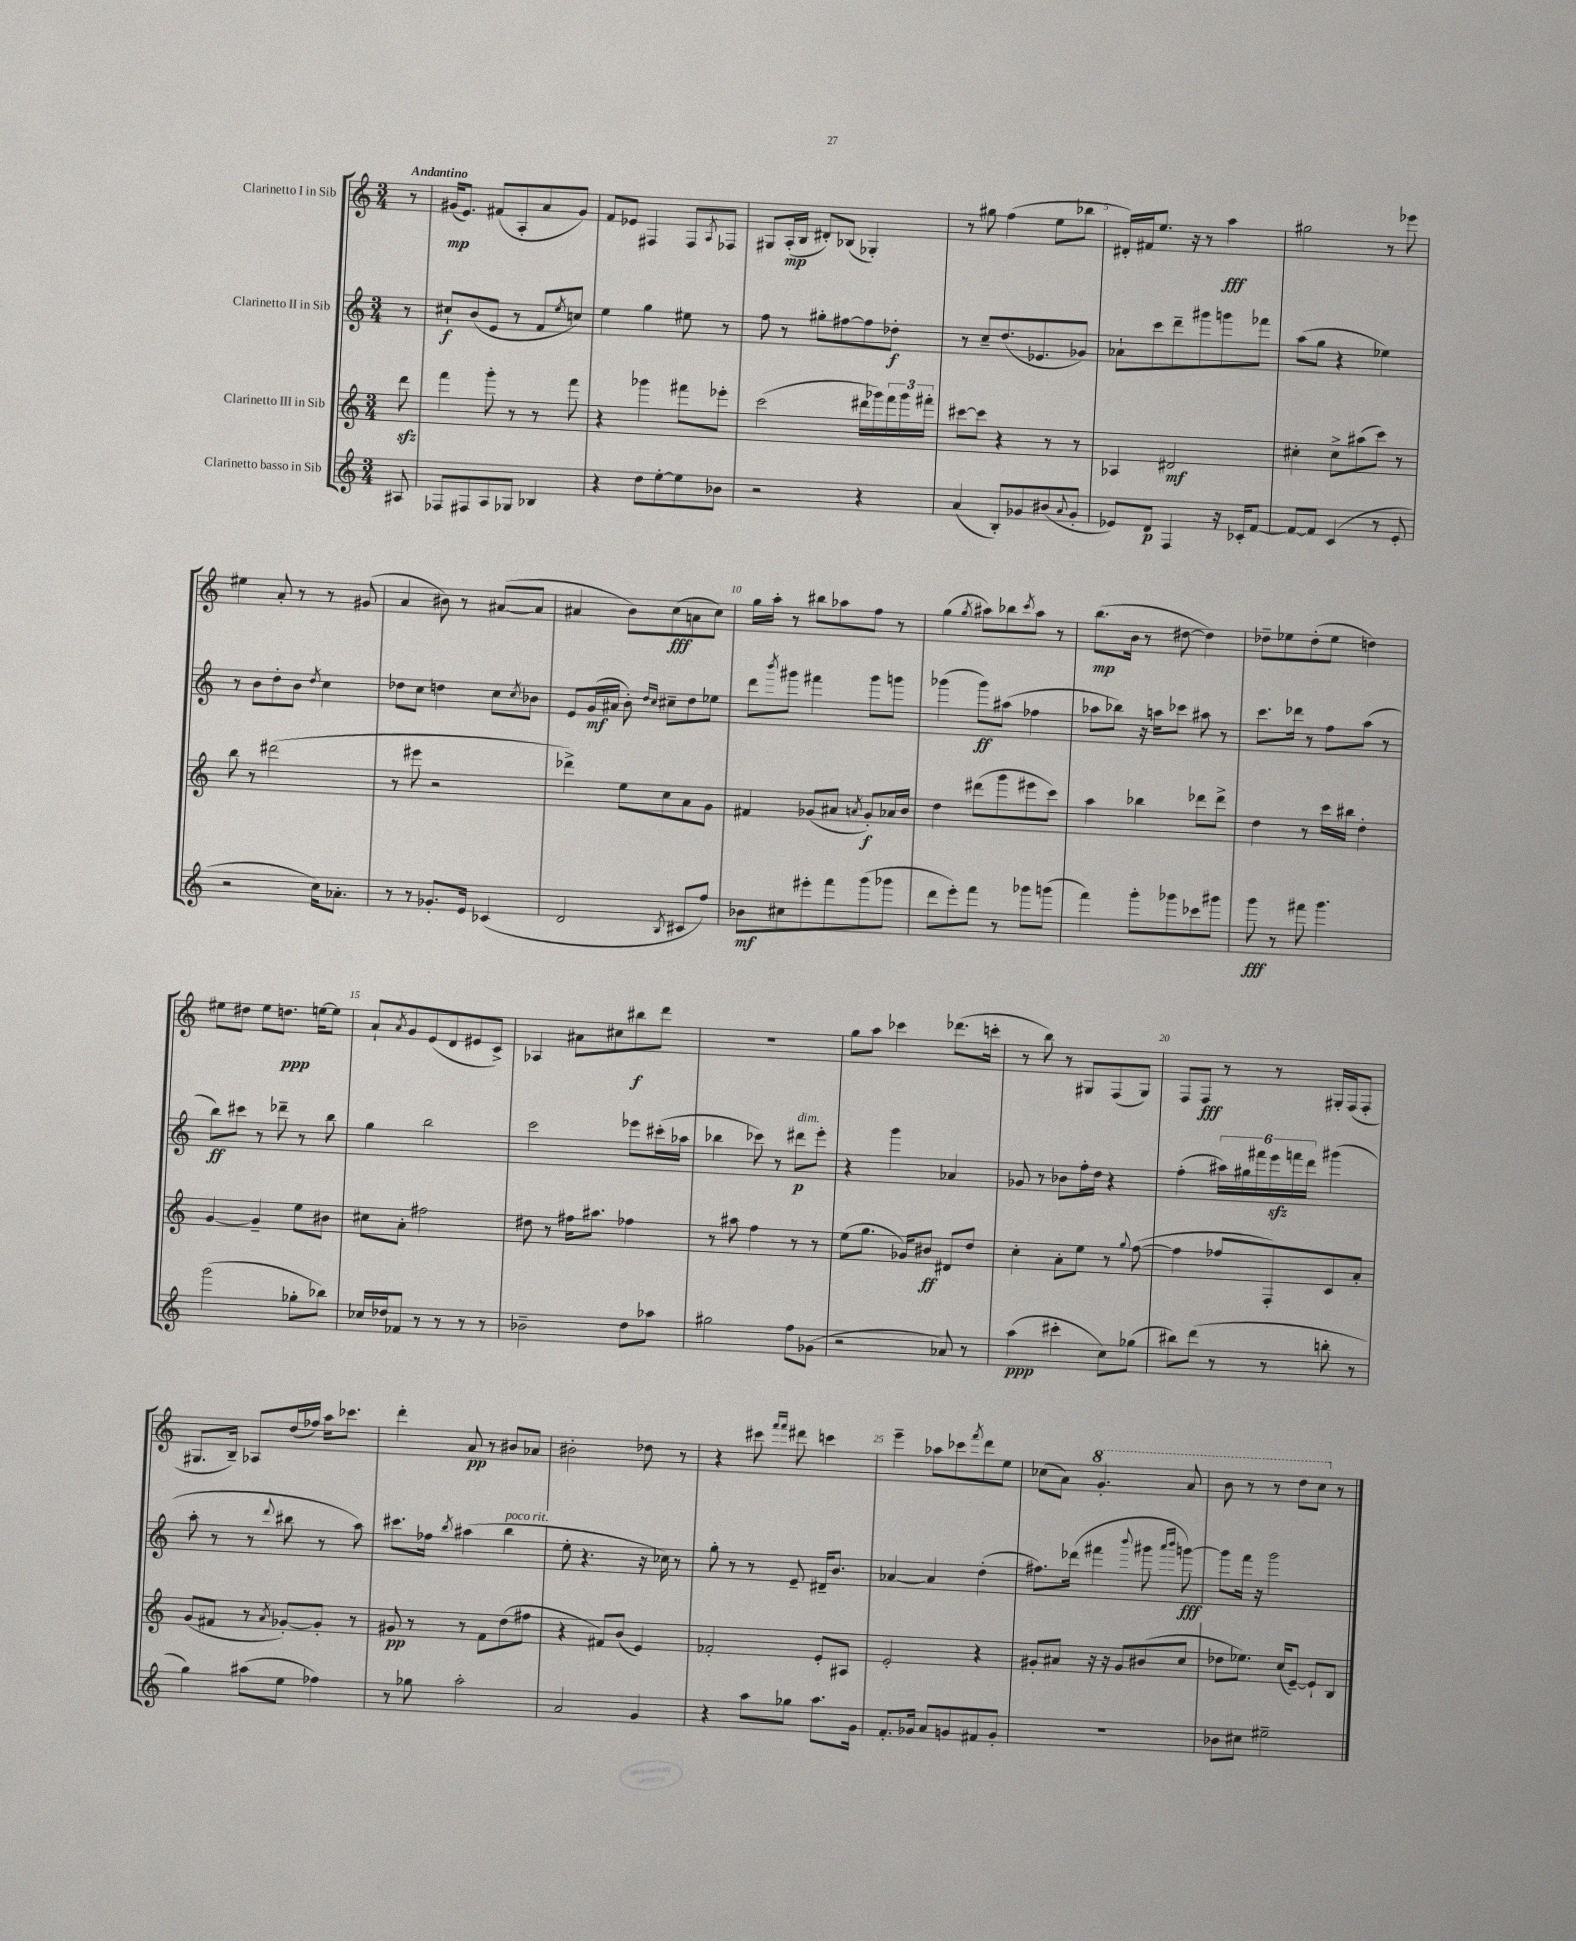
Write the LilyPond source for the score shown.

<<
\new StaffGroup <<
\new Staff = "s0" \with { instrumentName = "Clarinetto I in Sib" } {
    \clef treble \key c \major \numericTimeSignature \time 3/4 \partial 8 \tempo "Andantino"
    r8 |
    gis'16\mp( e'8.) fis'8( a8-. a'8 gis'8) |
    f'8 ees'8 fis4 fis8 \acciaccatura { a8 } fes8 |
    gis8 a16-.\mp( b16 dis'8-.) bes8( ges4-.) |
    r8 gis''8 f''4( e''8 bes''8 |
    dis'16-.) fis'16 e''8. r16 r8 a''4\fff |
    gis''2 r8 ees'''8 |
    eis''4 a'8-. r8 r8 gis'8( |
    a'4 bis'8) r8 ais'8~( ais'8 |
    ais'4 b'8) c''8\fff( a'8 c''8) |
    g''16 a''16-. r8 bis''8 aes''8 f''8 r8 |
    g''4( \acciaccatura { g''8 } ais''8) bes''8 \acciaccatura { c'''8 } ais''8 r8 |
    b''8.\mp( b'16 r8 dis''8~ dis''4) |
    des''8-- ees''8 des''8-.( ees''8 d''4) |
    eis''8 dis''8 eis''8 d''8.\ppp e''16~ e''8 |
    a'8-! \acciaccatura { a'8 } g'8 e'8( d'8 eis'8 c'8->) |
    aes4 ais'8 cis''8 bis''8\f d'''8 |
    r2. |
    g''8 a''8 ces'''4 des'''8.( c'''16-. |
    r8 b''8) r8 gis8 f8( gis8) |
    f8 f8\fff r8 r8 gis16-. f16( f8-. |
    gis8. b16--) aes8 d''16( fes''16) a''16 ces'''8. |
    d'''4-. a'8\pp r8 bis'8 aes'8 |
    bis'2-. des''8 r8 |
    r4 cis'''8 \grace { f'''16 f'''16 } dis'''8 c'''4 |
    e'''4-- aes''8 ces'''8 \acciaccatura { f'''8 } d'''8 e''8 |
    ces''8( a'8) \ottava #1 g''4.-. a''8 |
    b''8 r8 r8 d'''8 c'''8 \ottava #0 r8 \bar "|." |
}
\new Staff = "s1" \with { instrumentName = "Clarinetto II in Sib" } {
    \clef treble \key c \major \numericTimeSignature \time 3/4 \partial 8
    r8 |
    cis''8-!\f b'8( e'8 r8 f'8 \acciaccatura { e''8 } c''8) |
    e''4 g''4 eis''8 r8 |
    f''8 r8 gis''8-. fis''8~ fis''8 des''8-.\f |
    r8 c''8-- d''8.( ees'8. ges'8) |
    aes'8-! c'''8 d'''8-- gis'''8 g'''8 fes'''8 |
    a''8( g''8 r4 ees''4) |
    r8 b'8 d''8-. b'8 \acciaccatura { d''8 } c''4 |
    des''8 c''8 d''4 c''8 \acciaccatura { c''8 } bes'8 |
    e'8 g'16\mf( ais'16 b'8-.) \grace { d''16 c''16 } cis''8-- d''8 ees''8 |
    d'''8 \acciaccatura { b'''8 } gis'''8 fis'''4 gis'''8 g'''8 |
    ges'''4( ges'''8\ff) ais''8( fes''4 |
    aes''8 bes''8) r16 a''16 ces'''8 ais''8 r8 |
    c'''8. des'''16 r8 f''8 a''8( r8 |
    b''8\ff) cis'''8 r8 des'''8-- r8 b''8 |
    g''4 b''2 |
    c'''2 ees'''8 cis'''16-.( aes''16 |
    bes''4 ces'''8) r8 dis'''8\p^\markup { \italic "dim." } e'''8-. |
    r4 g'''4 aes'4 |
    ges'8 r8 bes'8 f''16-. d''16 r4 |
    f''4-.( \tuplet 6/4 { ais''16) gis''16 fis'''16 e'''16\sfz f'''16 d'''16 } gis'''4( |
    a''8-. r8 r8 \appoggiatura { d'''8 } bis''8 r8 a''8) |
    cis'''8. fes''16 \acciaccatura { b''8 } ais''4( b''4^\markup { \italic "poco rit." } |
    e''8-. r4. r16 ces''16) r8 |
    g''8-. r8 r8 e'8-- dis'16-- b'8. |
    aes'4~ aes'4 d''4-.( |
    fis''8.) des'''16( fis'''4 \appoggiatura { b'''8 } gis'''8 \grace { a'''16 b'''16 } g'''8~\fff) |
    g'''8 f'''16 r16 g'''2 \bar "|." |
}
\new Staff = "s2" \with { instrumentName = "Clarinetto III in Sib" } {
    \clef treble \key c \major \numericTimeSignature \time 3/4 \partial 8
    d'''8\sfz |
    f'''4 g'''8-. r8 r8 f'''8 |
    r4 ges'''4 fis'''8 ees'''8-. |
    c'''2( dis'''16 ges'''16) \tuplet 3/2 { f'''16 ges'''16 fis'''16-. } |
    cis'''8~ cis'''8 r4 r8 r8 |
    aes4 dis'2\mf |
    cis''4-. cis''8-> ais''8( c'''8) r8 |
    b''8 r8 dis'''2( |
    r8 eis'''8 r2 |
    des'''4->) e''8 c''8 a'8 g'8 |
    fis'4 ges'8( ais'8 \acciaccatura { a'8 } ges'8-.\f) aes'16 b'16 |
    d''4 dis'''8( g'''8 eis'''8 c'''8) |
    a''4 bes''4 des'''8 des'''8-> |
    d''4 r8 c'''16 bis''16 d''4-. |
    g'4~ g'4-- e''8 bis'8 |
    cis''8 a'8-. fis''2 |
    dis''8 r8 fis''16 ais''8. fes''4 |
    r8 ais''8 f''4 r8 r8 |
    e''8( g''8. ges'16) bis'8\ff dis'8 d''8 |
    c''4-. a'8-. e''8 r8 \appoggiatura { g''8 } f''8~( |
    f''4 fes''8 f8-.) c'8 a'8-. |
    g'8( fis'8 r8 \acciaccatura { a'8 } ges'8~-.) ges'8-. r8 |
    gis'8\pp r8 r8 f'8 d''8( fis''8 |
    r4 fis'8) b'8( e'4) |
    fes'2-. e'8-. ais8 |
    e'2-. r4 |
    gis'8-. ais'8 r16 r16 gis'8 bis'8( c''8 |
    des''8 ees''8.) c''16( e'8~--) e'8-! b8 \bar "|." |
}
\new Staff = "s3" \with { instrumentName = "Clarinetto basso in Sib" } {
    \clef treble \key c \major \numericTimeSignature \time 3/4 \partial 8
    ais8 |
    fes8 fis8 a8 ges8 bes4 |
    r4 d''8 e''8~-. e''8 bes'8 |
    r2 r4 |
    a'4( b8-.) ges'8 bis'8( \appoggiatura { a'8 } ges'8-. |
    ees'8) d'8\p f4 r16 ces'16-. f'8~ |
    f'8~ f'8 c'4( r8 e'8-. |
    r2 c''16) aes'8.-. |
    r8 r8 ges'8.-. e'16 ces'4( |
    d'2 \acciaccatura { b8 } cis'8 f''8) |
    bes'8\mf cis''8 eis'''8-. f'''8 g'''8( ges'''8 |
    d'''8 e'''8-.) f'''8 r8 ges'''8 g'''8( |
    f'''4) g'''8-. ges'''8 ces'''8 gis'''8 |
    g'''8\fff r8 fis'''8 g'''4. |
    g'''2( ges''8-. bes''8) |
    ces''16 des''16 fes'8 r8 r8 r8 r8 |
    bes'2-- d''8 aes''8 |
    gis''2 f''8 ges'8( |
    r2 aes'8) r8 |
    a''4\ppp( cis'''4-. c''8) ges''8( |
    bis''8) d'''8( r8 r8 b''8-. r8 |
    g''4) ais''8( e''8 fes''4) |
    r8 ges''8 a''2-. |
    a'2 g'4 |
    r4 a''8 ges''8 a''8. g'16 |
    f'8.-. ges'16 a'8 g'8 fis'8 g'8-. |
    R2. |
    bes'8 cis''8 eis''2-- \bar "|." |
}
>>
>>
\layout { \context { \Score \override BarNumber.break-visibility = ##(#f #t #t) barNumberVisibility = #(every-nth-bar-number-visible 5) } }
